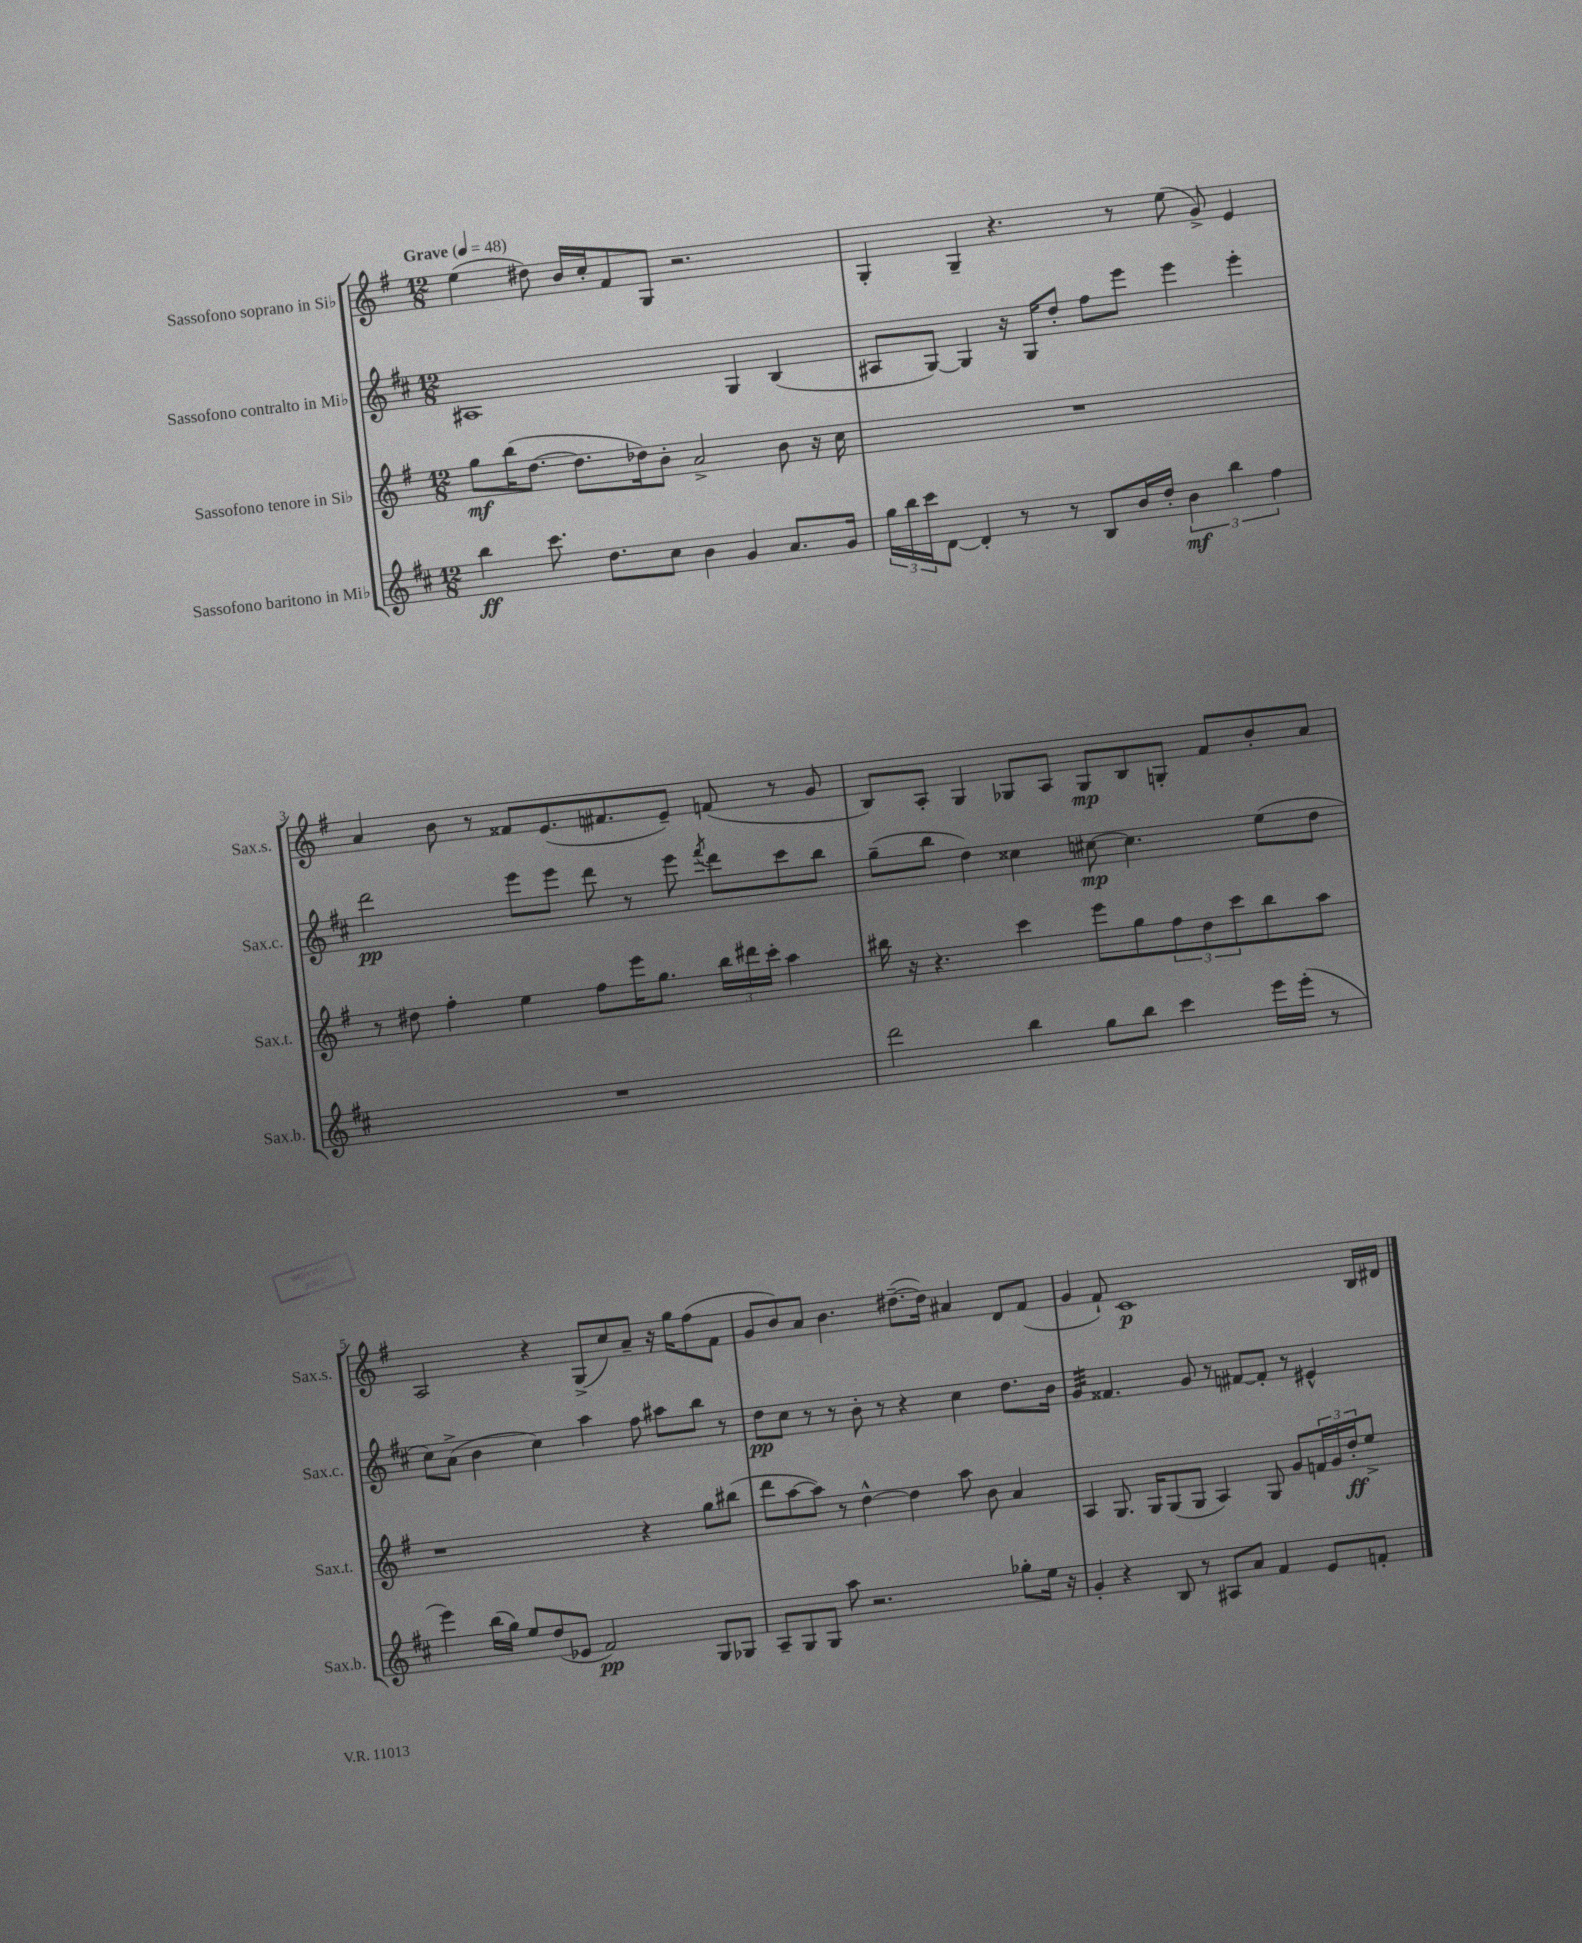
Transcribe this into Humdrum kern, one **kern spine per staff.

**kern	**kern	**kern	**kern
*staff4	*staff3	*staff2	*staff1
*clefG2	*clefG2	*clefG2	*clefG2
*k[f#c#]	*k[f#]	*k[f#c#]	*k[f#]
*M12/8	*M12/8	*M12/8	*M12/8
*MM48	*MM48	*MM48	*MM48
4bb	8gg	1A#	(4ee
.	(16bb	.	.
.	[8.dd	.	.
8.ccc#	.	.	8dd#)
.	8.dd]	.	16b
8.dd	.	.	16cc'
.	.	.	8f#
.	16dd-)	.	.
8cc#	8b'	.	8G
4b	2a^	.	2.r
4g	.	4G	.
8.a	8b	(4B	.
.	16r	.	.
16g	16cc	.	.
=	=	=	=
24gg	1.r	8A#	4G'
24bb	.	.	.
24ccc#	.	.	.
[8d	.	[8G)	.
4d']	.	4G]	4G~
8r	.	16r	4.r
.	.	16G	.
8r	.	8dd'	.
8B	.	8ff#	.
16b	.	8eee	8r
16dd'	.	.	.
6b	.	4eee	(8ee
.	.	.	8g^)
6bb	.	.	.
.	.	4eee'	4e
6ff#	.	.	.
=	=	=	=
1.r	8r	2ddd	4a
.	8dd#	.	.
.	4ff#'	.	8b
.	.	.	8r
.	4ee	8eee	8f##
.	.	8eee	(8.e
.	8ff#	8ddd	.
.	.	.	8.f#
.	16eee	8r	.
.	8.gg	.	.
.	.	8eee	8e~)
.	.	8qfff#	.
.	24bb	8ddd	(8f
.	24ddd#	.	.
.	24ccc'	.	.
.	4aa	8ccc#	8r
.	.	8bb	8g
=	=	=	=
2ddd	16bb#	(8gg~	8B)
.	16r	.	.
.	4.r	8bb	8A'
.	.	4dd)	4G
4bb	4ccc	4cc##	8G-
.	.	.	8A
8gg	8eee	[8cc#	8G-
8bb	8gg	4.cc#]	8B
4ccc#	12ff#	.	8G'
.	12dd	.	.
.	.	.	8f#
.	12ccc	.	.
16eee	8bb#	(8ee	8b'
(16eee'	.	.	.
8r	8aa	8dd	8a
=	=	=	=
4eee)	1r	8cc#)	2A
.	.	(8a^	.
(16bb	.	4b	.
16gg)	.	.	.
8ee	.	.	.
(8dd	.	4cc#)	4r
8e-	.	.	.
2f#)	.	4aa	(8G^
.	.	.	8cc)
.	4r	8ff#	8a~
.	.	8aa#	16r
.	.	.	16gg
8G	8gg	8bb	(8ff#
8G-	(8bb#	8r	8f#
=	=	=	=
8A~	8ddd	8dd	8g
8G	[8aa	8cc#	8b)
8G	8aa])	8r	8a
8aa	8r	8r	4.b
2.r	[4dd^^	8b'	.
.	.	8r	.
.	4dd]	4r	([8.dd#~
.	.	.	16dd#])
.	8aa	4cc#	4a#
.	8b	.	.
8gg-'	4a	8.dd	8d
16ee	.	.	(8f#
16r	.	16b	.
=	=	=	=
4g'	4A	4g	4g
4r	8.G	4.f##	8f#`)
.	.	.	1c
.	16G	.	.
8B	(8G	.	.
8r	8G	8g	.
8A#	4A)	8r	.
8a	.	[8f#	.
4f#	8G	8f#']	.
.	8g	8r	.
8e	24f	4e#^^	.
.	24g	.	.
.	24dd'	.	.
8f'	8ee^	.	16B
.	.	.	16d#
==	==	==	==
*-	*-	*-	*-
